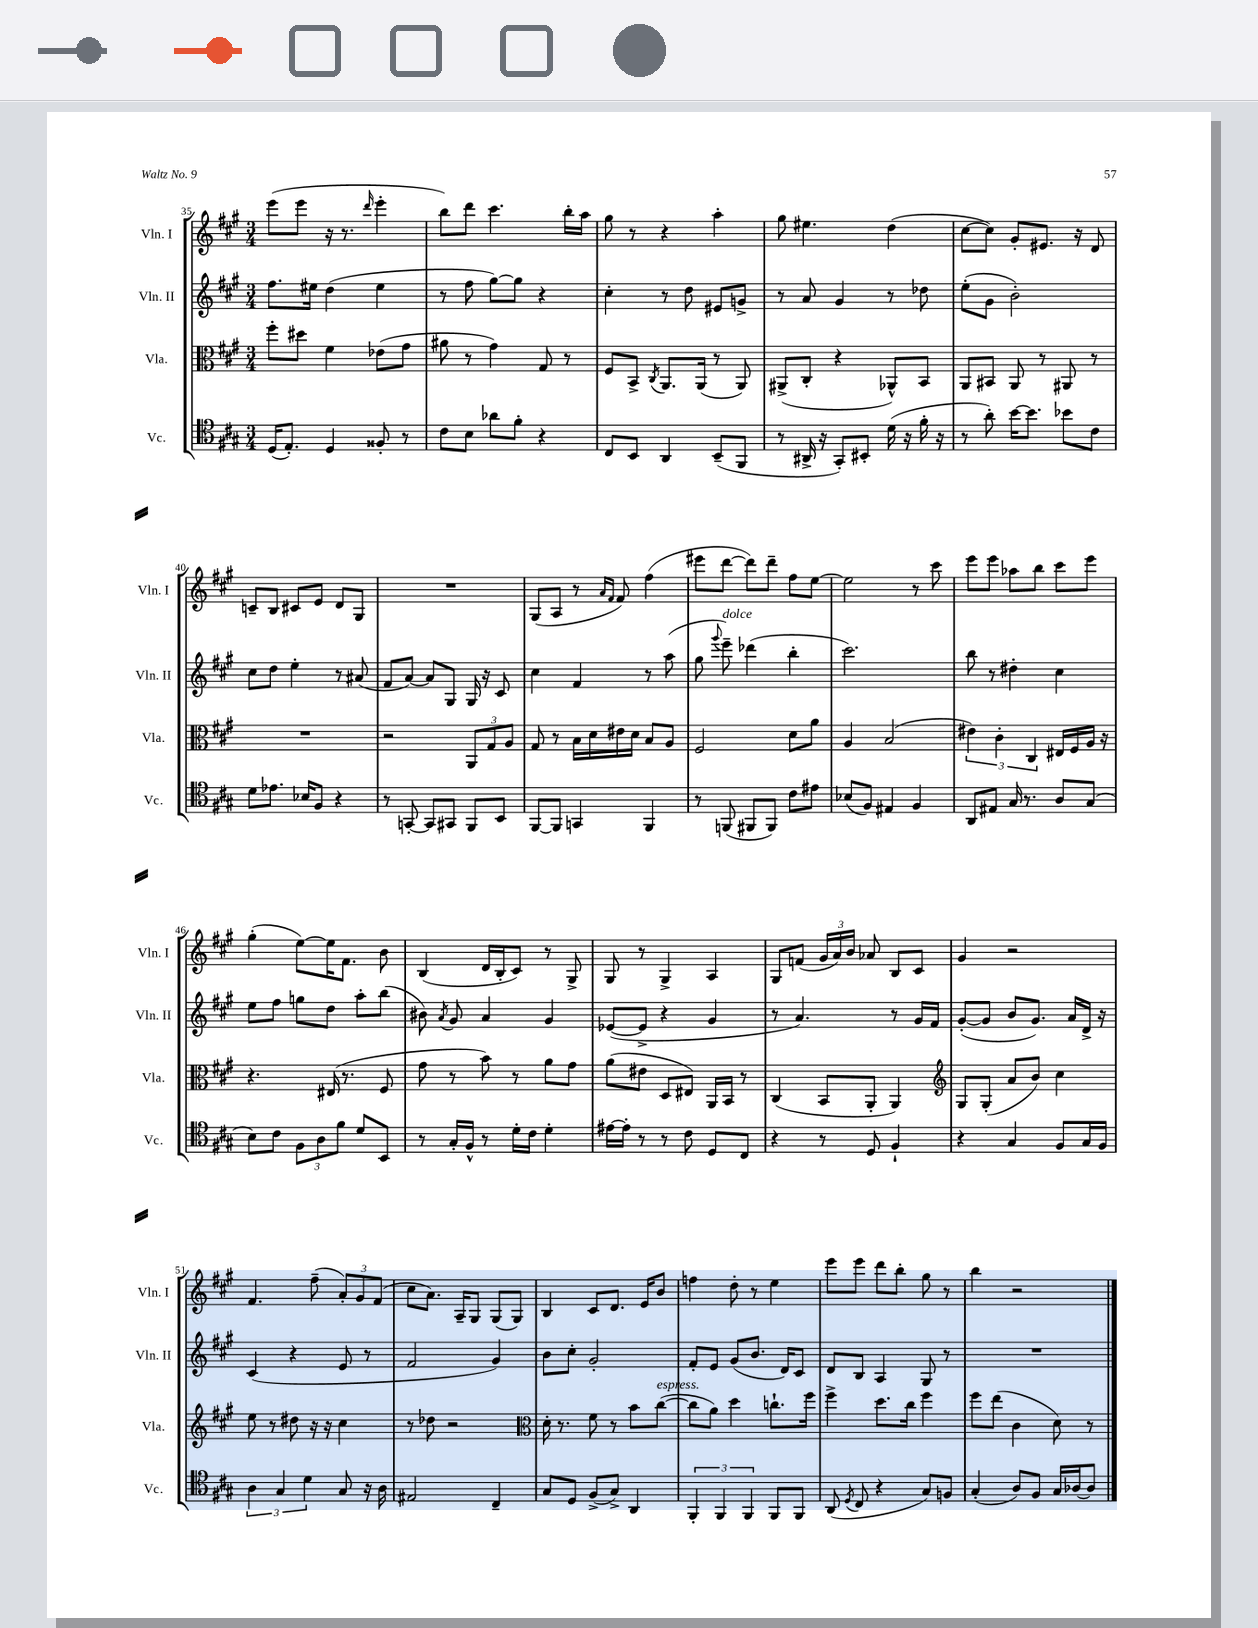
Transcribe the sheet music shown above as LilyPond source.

<<
\new StaffGroup <<
\new Staff = "s0" \with { instrumentName = "Vln. I" shortInstrumentName = "Vln. I" } {
    \clef treble \key a \major \numericTimeSignature \time 3/4
    \autoBeamOff e'''8[( e'''8] r16 r8. \grace { d'''16 } e'''4-. |
    b''8[) d'''8] cis'''4. b''16[-. a''16] |
    gis''8 r8 r4 a''4-. |
    gis''8 eis''4. d''4( |
    cis''8[~ cis''8]) gis'8[-. eis'8.] r16 d'8 |
    c'8[-- b8] cis'8[ e'8] d'8[ gis8] |
    R2. |
    gis8[( a8] r8 \grace { a'16[ fis'16] } fis'8) fis''4( |
    eis'''8[ d'''8]~ d'''8[) d'''8]-- fis''8[ e''8]~ |
    e''2 r8 cis'''8 |
    e'''8[ e'''8] aes''8[ b''8] cis'''8[ e'''8] |
    gis''4-.( e''8[~) e''16 fis'8.] b'8 |
    b4( d'16[ b16-. cis'8]) r8 gis8-> |
    gis8 r8 gis4-> a4 |
    gis8[ f'8]( \tuplet 3/2 { gis'16[ a'16) b'16] } aes'8 b8[ cis'8] |
    gis'4 r2 |
    fis'4. fis''8--( \tuplet 3/2 { a'8[-.) gis'8 fis'8]( } |
    cis''8[ a'8.]) a16[-- gis8] gis8[( gis8]) |
    b4 cis'8[ d'8.] e'16[ b'8] |
    f''4 d''8-. r8 e''4 |
    e'''8[ e'''8] d'''8[ b''8]-. gis''8 r8 |
    b''4 r2 \bar "|." |
}
\new Staff = "s1" \with { instrumentName = "Vln. II" shortInstrumentName = "Vln. II" } {
    \clef treble \key a \major \numericTimeSignature \time 3/4
    \autoBeamOff fis''8.[ eis''16] d''4( eis''4 |
    r8 fis''8 gis''8[~) gis''8] r4 |
    cis''4-. r8 d''8 eis'8[ g'8]-> |
    r8 a'8 gis'4 r8 des''8 |
    e''8[-.( gis'8] b'2-.) |
    cis''8[ d''8] e''4-. r8 ais'8( |
    fis'8[ a'8]~) a'8[ gis8] gis16 r16 cis'8 |
    cis''4 fis'4 r8 a''8( |
    gis''8 \appoggiatura { gis'''8 } e'''8--^\markup { \italic "dolce" }) des'''4( b''4-. |
    cis'''2.) |
    b''8 r8 dis''4-. cis''4 |
    e''8[ fis''8] g''8[ d''8] a''8[-. b''8]( |
    bis'8) \acciaccatura { a'8 } gis'8 a'4 gis'4 |
    ees'8[~( ees'8]-> r4 gis'4 |
    r8 a'4.) r8 gis'16[ fis'16] |
    gis'8[~-.( gis'8] b'8[ gis'8.]) a'16[ d'16]-> r16 |
    cis'4( r4 e'8 r8 |
    fis'2 gis'4) |
    b'8[ cis''8]-. gis'2-. |
    fis'8[-. e'8] gis'8[( b'8.] d'16[) cis'8] |
    d'8[ b8] a4 gis8 r8 |
    R2. \bar "|." |
}
\new Staff = "s2" \with { instrumentName = "Vla." shortInstrumentName = "Vla." } {
    \clef alto \key a \major \numericTimeSignature \time 3/4
    \autoBeamOff fis''8[-. dis''8] fis'4 ees'8[( gis'8] |
    ais'8 r8 gis'4) gis8 r8 |
    fis8[ b,8]-> \acciaccatura { cis8 } a,8.[ a,16]( r8 a,8) |
    ais,8[->( cis8]-. r4 aes,8[-^) b,8] |
    a,8[ bis,8] a,8 r8 ais,8 r8 |
    R2. |
    r2 \tuplet 3/2 { a,8[ gis8 a8] } |
    gis8 r8 b16[ d'16 eis'16 d'16] b8[ a8] |
    fis2 d'8[ a'8] |
    a4 b2( |
    \tuplet 3/2 { eis'4) cis'4-. cis4 } eis16[ fis16 a16] r16 |
    r4. eis16( r8. fis8 |
    gis'8 r8 b'8) r8 a'8[ gis'8] |
    a'8[( eis'8] d8[ eis8]) a,16[ b,16] r8 |
    cis4( b,8[ a,8]-. a,4) |
    \clef treble gis8[ gis8]-.( a'8[ b'8]) cis''4 |
    e''8 r8 dis''8 r16 r16 cis''4 |
    r8 des''8 r2 |
    \clef alto d'16-. r8. fis'8 r8 b'8[ cis''8]~^\markup { \italic "espress." }( |
    cis''8[ a'8]) d''4 c''8.[-! fis''16] |
    fis''4-> d''8.[ cis''16] fis''4 |
    fis''8[ e''8]( cis'4 d'8) r8 \bar "|." |
}
\new Staff = "s3" \with { instrumentName = "Vc." shortInstrumentName = "Vc." } {
    \clef tenor \key a \major \numericTimeSignature \time 3/4
    \autoBeamOff d16[( e8.]-.) d4 fisis8-. r8 |
    cis'8[ b8] aes'8[ fis'8]-. r4 |
    cis8[ b,8] a,4 b,8[--( fis,8] |
    r8 ais,16-> r16 gis,8[-.) bis,8]-. d'16( r16 fis'16-. r16 |
    r8 a'8-.) b'16[~ b'8.] bes'8[ cis'8] |
    d'8[ ees'8.] bes16[ fis8] r4 |
    r8 g,8~-. g,8[ gis,8] fis,8[ b,8] |
    fis,8[~ fis,8] g,4 fis,4 |
    r8 f,8( fis,8[ fis,8]) cis'8[ eis'8] |
    bes8[( fis8]) eis4 fis4 |
    a,8[ eis8] gis16 r8. a8[ gis8]( |
    b8[) cis'8] \tuplet 3/2 { fis8[ a8 fis'8] } d'8[ b,8] |
    r8 gis16[-. fis16]-^ r8 d'16[-. cis'16] d'4-. |
    eis'16[~ eis'16]-. r8 r8 cis'8 d8[ cis8] |
    r4 r8 d8 fis4-! |
    r4 gis4 fis8[ gis16 fis16] |
    \tuplet 3/2 { a4 gis4 d'4 } gis8 r16 a16 |
    eis2 cis4-- |
    gis8[ d8] fis8[->( gis8]->) a,4 |
    \tuplet 3/2 { fis,4-. fis,4 fis,4 } fis,8[ fis,8] |
    a,8( \acciaccatura { d8 } cis8 r4 gis8[) f8] |
    gis4-.( a8[) fis8] gis16[ aes16~ aes8] \bar "|." |
}
>>
>>
\layout { \context { \Score currentBarNumber = #35 } }
